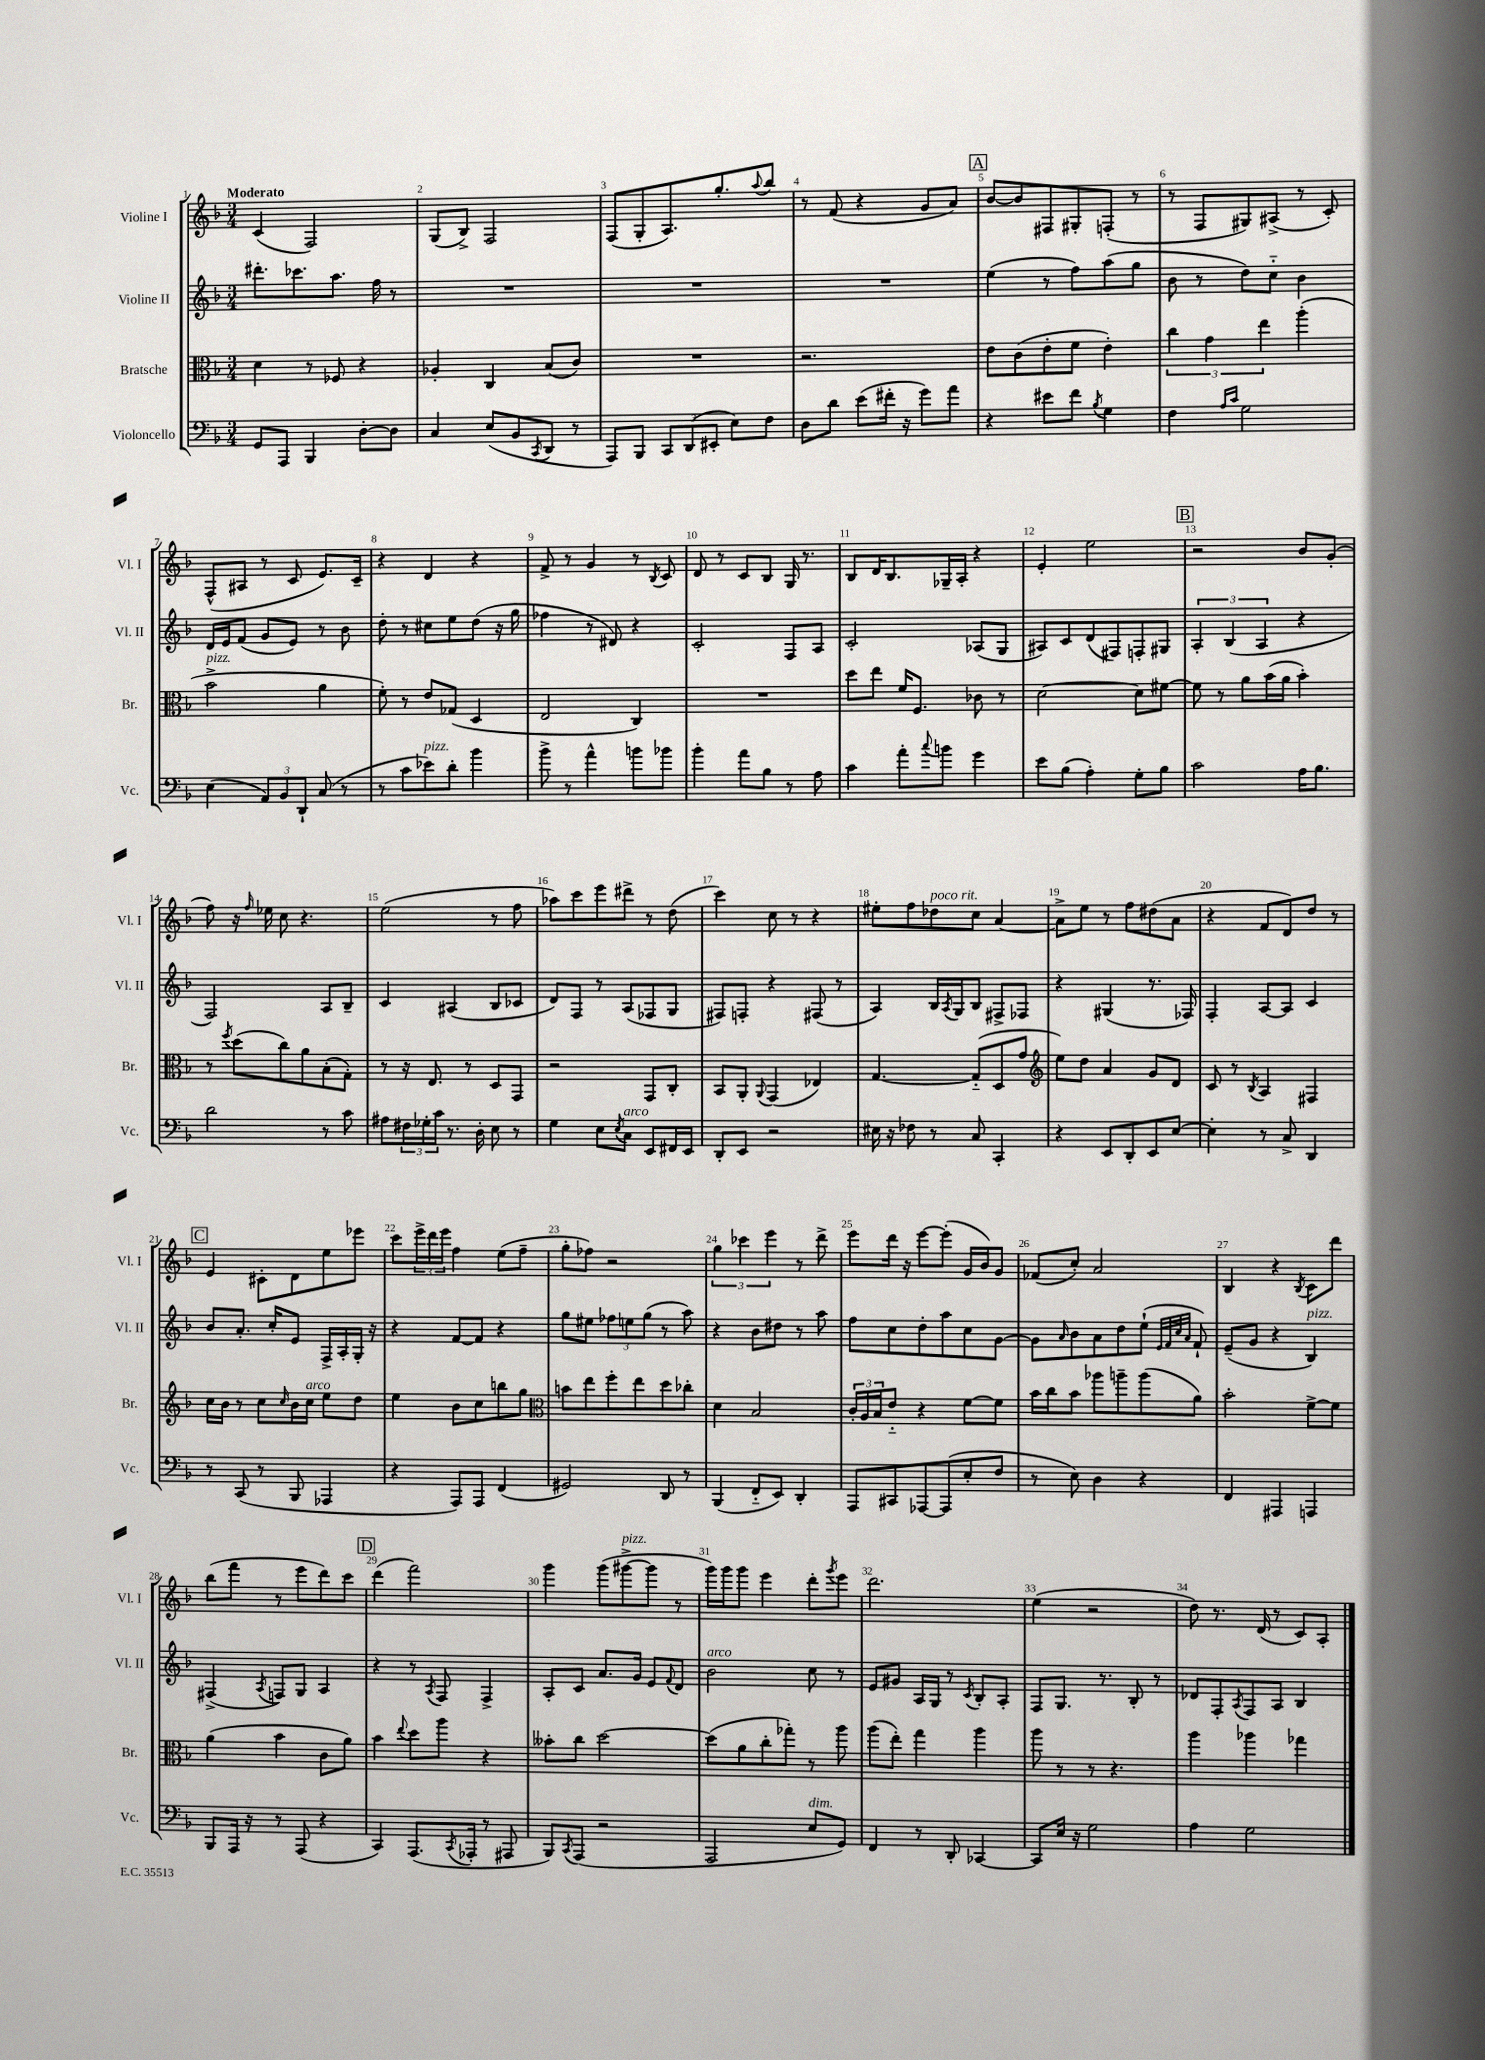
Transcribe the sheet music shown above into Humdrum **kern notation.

**kern	**kern	**kern	**kern
*staff4	*staff3	*staff2	*staff1
*clefF4	*clefC3	*clefG2	*clefG2
*k[b-]	*k[b-]	*k[b-]	*k[b-]
*M3/4	*M3/4	*M3/4	*M3/4
8GG	4d	8.ddd#'	(4c
8AAA	.	.	.
.	.	8.ccc-	.
4BBB-	8r	.	2F)
.	8F-	8.aa	.
[8D'	4r	.	.
.	.	16ff	.
8D]	.	8r	.
=	=	=	=
4C	4A-'	2.r	(8G
.	.	.	8B-^)
(8E	4C	.	2F
8BB-	.	.	.
8qCC	.	.	.
8DD	(8B-	.	.
8r	8c)	.	.
=	=	=	=
8AAA)	2.r	2.r	(8F
8BBB-	.	.	8G'
12CC	.	.	8.A)
(12DD	.	.	.
12EE#'	.	.	.
.	.	.	8.gg'
8E)	.	.	.
.	.	.	8qqaa
8F	.	.	8bb-
=	=	=	=
8D	2.r	2.r	8r
8d	.	.	(8f
(8e	.	.	4r
16f#'	.	.	.
16r	.	.	.
8g)	.	.	8g
8a	.	.	8a)
=	=	=	=
4r	8e	(4ee	[8b-
.	(8c	.	8b-]
8e#	8e'	8r	8F#
8f	8f	8ff)	8G#'
8qB-	.	.	.
4G	4e')	(8aa	(8F'
.	.	8gg	8r
=	=	=	=
4F	6cc	8b-	8r
.	.	8r	8F
.	6g	.	.
16qqA	.	.	.
16qqc	.	.	.
2G	.	8dd)	8G#)
.	6ee	.	.
.	.	8cc'~	(8A#^
.	(4aa'	4b-	8r
.	.	.	8c')
=	=	=	=
(4E	2b-^	16d	(8F^^
.	.	16e	.
.	.	(8f	8A#
12AA)	.	8g	8r
12BB-	.	.	.
.	.	8e)	8c
12DD`	.	.	.
(8C	4a	8r	8.e)
8r	.	8b-	.
.	.	.	16c~
=	=	=	=
8r	8f')	8dd'	4r
8c	8r	8r	.
8e-)	8e	8cc#	4d
8d'	(8G-	8ee	.
4b-	4D	(8dd	4r
.	.	16r	.
.	.	16gg	.
=	=	=	=
8b-^	2E	4ff-	8f^
8r	.	.	8r
4a^^	.	8r	4g
.	.	8d#)	.
8b	4C)	4r	8r
.	.	.	8qB-
8b-	.	.	8c
=	=	=	=
4b-'	2.r	2c'	8d
.	.	.	8r
8a	.	.	8c
8B-	.	.	8B-
8r	.	8F	16G
.	.	.	8.r
8A	.	8A	.
=	=	=	=
4c	8dd	2c'	8B-
.	8ee	.	16d
.	.	.	8.B-
8a'	16f	.	.
.	8.F	.	.
8qqcc	.	.	.
8b	.	.	16G-~
.	.	.	16A'
4g	8c-	(8A-	4r
.	8r	8G	.
=	=	=	=
8e	[2d	8A#)	4e'
(8B-	.	8c	.
4A')	.	(8d	2ee
.	.	8F#)	.
8G'	8d]	8F'	.
8B-	[8f#	8G#	.
=	=	=	=
2c	8f#]	6A'	2r
.	8r	.	.
.	.	(6B-	.
.	8a	.	.
.	.	6A	.
.	(16b-	.	.
.	16a	.	.
16A	4b-')	4r	8b-
8.B-	.	.	.
.	.	.	(8g'
=	=	=	=
2d	8r	2F)	8ff)
.	8qff	.	.
.	(8dd	.	16r
.	.	.	16qqff
.	.	.	16ee-
.	8cc)	.	8cc
.	8a	.	4.r
8r	(8B-'	8A	.
8c	8G')	8B-~	.
=	=	=	=
8A#	8r	4c	(2ee
24F#	16r	.	.
24G-'	.	.	.
.	8.E	.	.
24c	.	.	.
8.r	.	(4A#	.
.	8r	.	.
16D'	.	.	.
8E	8D	8B-	8r
8r	8GG	8c-	8ff
=	=	=	=
4G	2r	8d)	8aa-)
.	.	8F	8ccc
8E	.	8r	8eee
8qE	.	.	.
8C	.	(8A	8ddd#^
8EE	8GG	8F-	8r
16FF#	8C'	8G	(8dd
16EE	.	.	.
=	=	=	=
8DD'	8BB-	8F#)	4ccc)
8EE	8AA'	8F'	.
.	8qqAA	.	.
2r	(4GG	4r	8cc
.	.	.	8r
.	4E-)	(8F#	4r
.	.	8r	.
=	=	=	=
16E#	[4.G	4A)	8ee#'
16r	.	.	.
8F-	.	.	8ff
8r	.	16B-	8dd-
.	.	8qA	.
.	.	16G	.
8C	(8G'~]	8B-	8cc
4CC'	8D	8F#^	[4a
.	8g	8F-	.
=	=	=	=
*	*clefG2	*	*
4r	8ee)	4r	8a^]
.	8dd	.	8ee
8EE	4a	(4G#	8r
8DD'	.	.	8ff
8EE	8g	8.r	(8dd#
[8E	8d	.	8a
.	.	16F-)	.
=	=	=	=
4E']	8c	4F'	4r
.	8r	.	.
.	8qB-	.	.
8r	4A	[8A	8f
8C^	.	8A]	8d)
4DD	4F#	4c	8dd
.	.	.	8r
=	=	=	=
8r	16cc	8b-	4e
.	16b-	.	.
(8CC	8r	8.a'	.
8r	8cc	.	8c#'
.	.	16cc'	.
.	16qqcc	.	.
8BBB-	16b-	8e	8d
.	16cc	.	.
4AAA-	8ee	16F^	8ee
.	.	16A'	.
.	8dd	16G'	8eee-
.	.	16r	.
=	=	=	=
4r	4ee	4r	8ccc
.	.	.	24eee^
.	.	.	24ddd
.	.	.	24eee
8AAA)	8b-	[8f	4ff
8AAA	8cc	8f]	.
(4FF	8bb	4r	(8ee
.	8gg	.	8ff~
=	=	=	=
*	*clefC3	*	*
2GG#)	8b	8gg	8gg'
.	8ee	8ee#	8ff-)
.	8ff'	12ff-	2r
.	.	12ee	.
.	8ee	.	.
.	.	(12gg	.
8DD	8dd	8r	.
8r	8cc-'	8aa)	.
=	=	=	=
(4BBB-	4d	4r	6gg
.	.	.	6ccc-
8FF'~	2B-	8b-	.
.	.	.	6eee
8EE)	.	8dd#	.
4DD'	.	8r	8r
.	.	8aa	8ddd^
=	=	=	=
8AAA	24c'	8ff	8eee
.	24A	.	.
.	24B-	.	.
8CC#	8e'~	8cc	16ddd
.	.	.	16r
[8AAA-	4r	8dd'	[8eee
(8AAA-]	.	8aa	(8eee']
8E'	[8f	8cc	16g
.	.	.	16b-)
8F	8f]	[8g	8g
=	=	=	=
8r	16b-	8g]	(8f-
.	16cc	.	.
.	.	16qqa	.
8E)	8b-	8b-	8cc')
4D	8aa-	8a	2a
.	8aa~	8dd	.
4r	(8aa	(8ee`	.
.	.	32qqe	.
.	.	32qqf	.
.	.	32qqcc	.
.	.	32qqa	.
.	8a)	8f`)	.
=	=	=	=
4FF	2b-'	(8e~	4B-
.	.	8g	.
4AAA#	.	4r	4r
.	.	.	8qB-
4AAA	[8f^	4B-)	8c
.	8f]	.	8ddd
=	=	=	=
8BBB-	(4a	(4F#^	(8bb-
16AAA	.	.	8fff
16r	.	.	.
.	.	8qA	.
8r	4b-	8F)	8r
(8AAA	.	8G	8eee
4r	8c	4A	8ddd)
.	8a)	.	8ccc
=	=	=	=
4CC)	4b-	4r	(4ddd
.	8qqee	.	.
(8.AAA	8dd	8r	2fff)
.	.	8qA	.
.	8aa	8F	.
8qCC	.	.	.
16AAA-'	.	.	.
8r	4r	4F^	.
8AAA#	.	.	.
=	=	=	=
8BBB-)	8b--'	8A'	4ggg
8qCC	.	.	.
(8AAA	8cc	8c	.
2r	[2dd	8.a	(8ggg
.	.	.	[8ggg#^
.	.	16g	.
.	.	8e	8ggg#]
.	.	8qqf	.
.	.	8d	8r
=	=	=	=
2AAA	(8dd]	2b-	16ggg)
.	.	.	16ggg
.	8a	.	8ggg
.	8cc'	.	4eee
.	8gg-')	.	.
8E	8r	8cc	8ddd'
.	.	.	8qggg
8GG)	8aa	8r	8eee
=	=	=	=
4FF	(8aa	8e	2.ddd
.	8ee')	8g#	.
8r	4gg	16A	.
.	.	16G	.
8DD'	.	8r	.
.	.	8qc	.
[4CC-	4aa	8B-'	.
.	.	8A'	.
=	=	=	=
8CC-]	8aa	8F	(4ee
16E	8r	8.G	.
16r	.	.	.
2G	8r	.	2r
.	.	8.r	.
.	4.r	.	.
.	.	8B-'	.
.	.	8r	.
=	=	=	=
4A	4aa	8d-	8dd)
.	.	8F'	8.r
.	.	8qA	.
2G	4aa-	8F	.
.	.	.	(16d
.	.	8A	8r
.	4gg-	4B-	8c)
.	.	.	8A'
==	==	==	==
*-	*-	*-	*-
